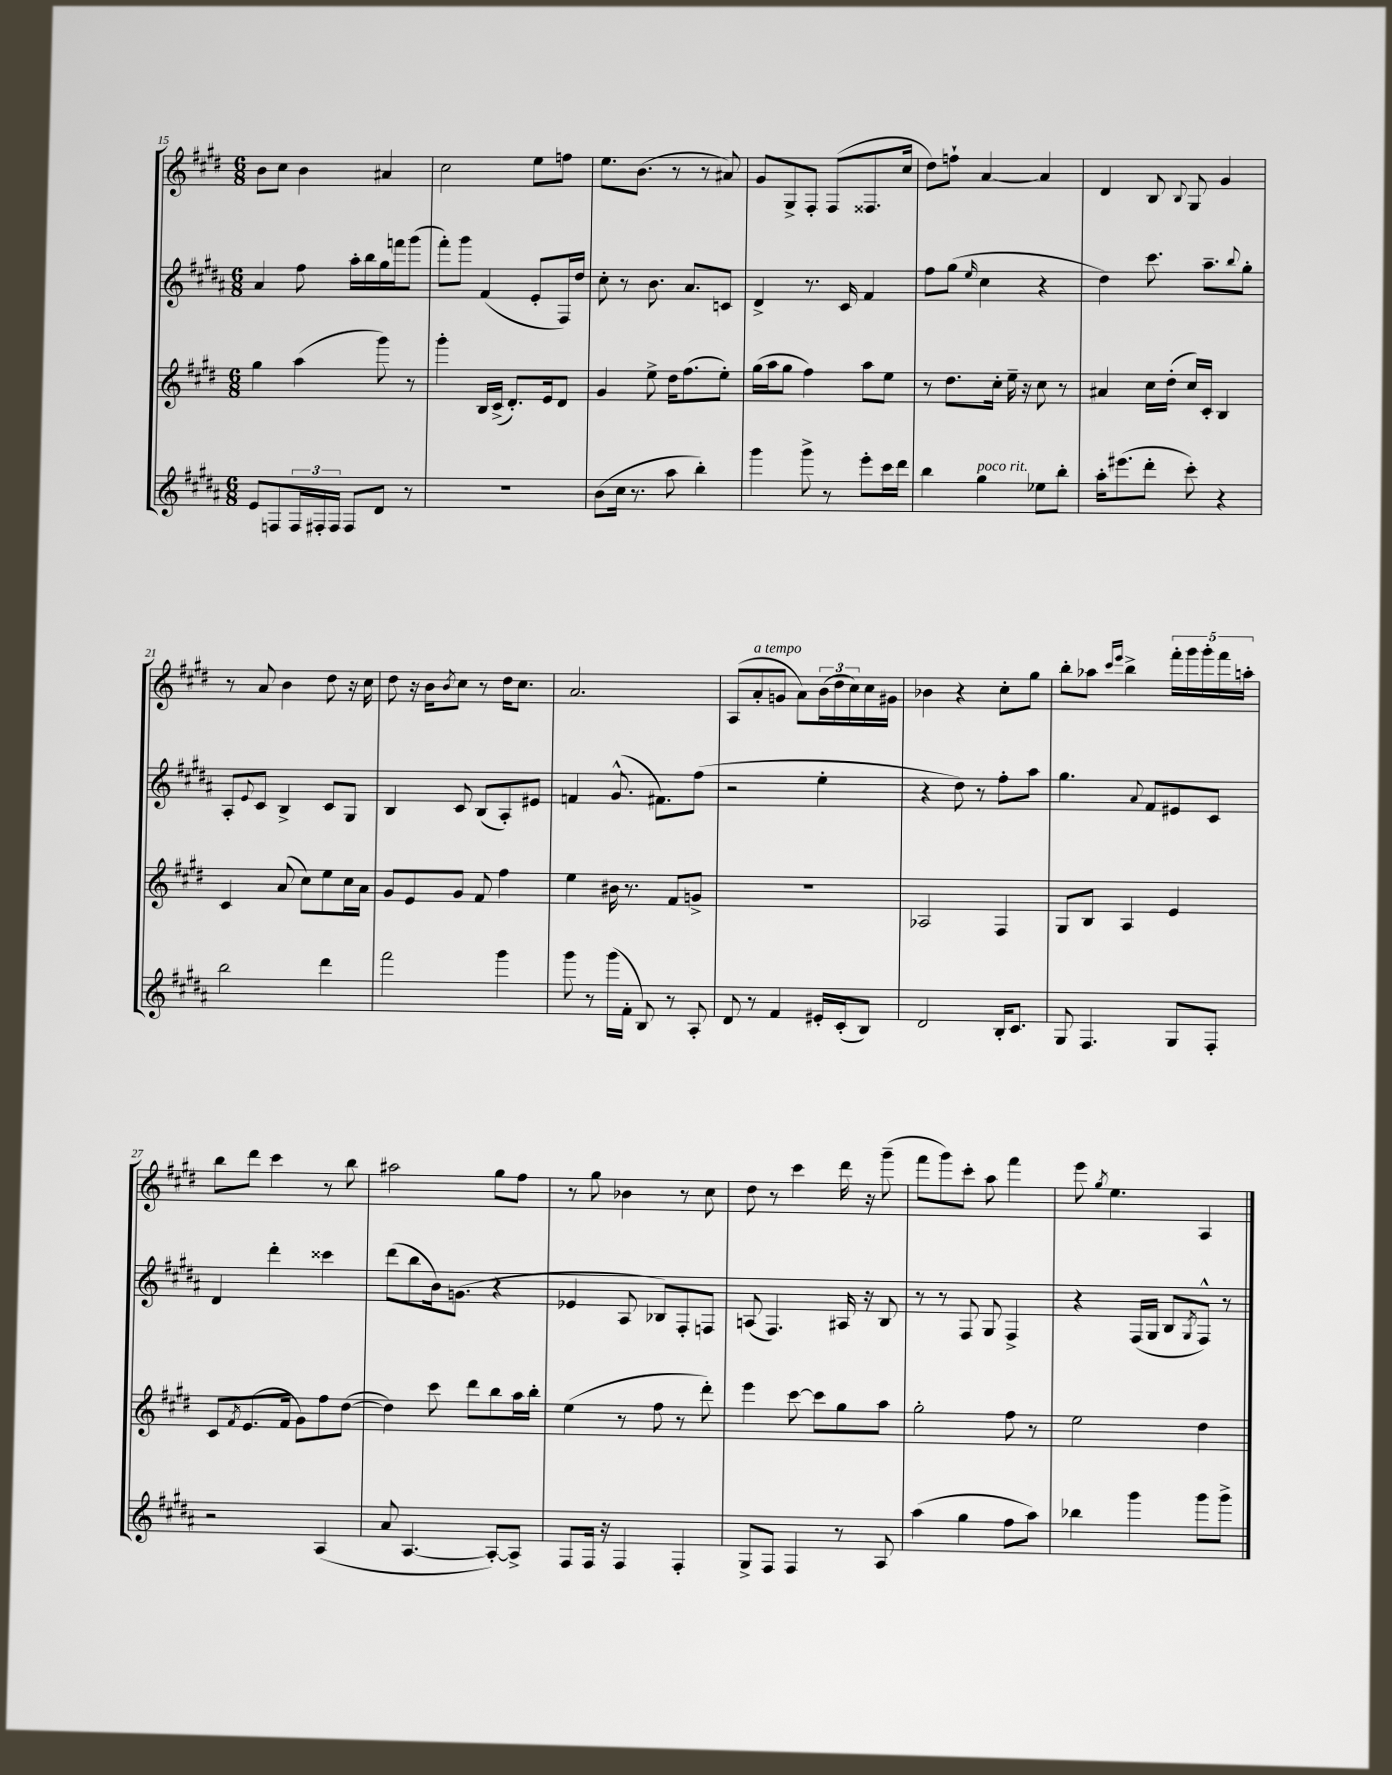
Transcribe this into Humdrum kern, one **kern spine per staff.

**kern	**kern	**kern	**kern
*part4	*part3	*part2	*part1
*staff4	*staff3	*staff2	*staff1
*clefG2	*clefG2	*clefG2	*clefG2
*k[f#c#g#d#a#]	*k[f#c#g#d#]	*k[f#c#g#d#a#]	*k[f#c#g#d#]
*M6/8	*M6/8	*M6/8	*M6/8
=15	=15	=15	=15
8e/L	4gg#\	4a#/	8b\L
8Fn/	.	.	8cc#\J
24F/L	(4aa\	8ff#\	4b\
24F#X'/	.	.	.
24F#/JJ	.	.	.
8F#/L	.	16aa#'\LL	.
.	.	16bb\	.
8d#/J	8ggg#\)	16gg#\	4a#X/
.	.	16fffn\J	.
8r	8r	(8ggg#\J	.
=16	=16	=16	=16
2.r	4ggg#'\	8fff#'\L)	2cc#\
.	.	8ggg#\J	.
.	16B/LL	(4f#/	.
.	(16c#^/JJ	.	.
.	8.d#'/L)	.	.
.	.	8e'/L	8ee\L
.	16e/k	.	.
.	8d#/J	16F#/L)	8ffn\J
.	.	16dd#/JJ	.
=17	=17	=17	=17
(8b\L	4g#/	8cc#'\	8.ee\L
16cc#\Jk	.	8r	.
8.r	.	.	(8.b\J
.	8ee^\	8.b\	.
8aa#\	16dd#\KL	.	8r
.	(8.ff#\	8.a#/L	.
4bb'\)	.	.	8r
.	8ee'\J)	8cn/J	8a#X/)
=18	=18	=18	=18
4ggg#\	(16gg#\LL	4d#^/	8g#/L
.	16aa\J	.	.
.	8gg#\J	.	8G#^/
8ggg#^\	4ff#\)	8.r	8F#'/J
8r	.	.	(8F#/L
.	.	16c#/	.
8eee'\L	8aa\L	4f#/	8.F##X/
16ccc#\L	8ee\J	.	.
16ddd#\JJ	.	.	16cc#/Jk
=19	=19	=19	=19
4bb\	8r	8ff#\L	8dd#\L)
.	8.dd#\L	(8gg#\J	8ffn`\J
.	.	16qqee/	.
!LO:TX:a:i:t=poco rit.	!	!	!
4gg#\	.	4cc#\	[4a/
.	16cc#'\Jk	.	.
.	16ee~\	.	.
.	16r	.	.
8ee-X\L	8cc#\	4r	4a/]
8bb'\J	8r	.	.
=20	=20	=20	=20
16aa#'\KL	4a#X/	4dd#\)	4d#/
(8.eee#X\	.	.	.
8ddd#'\J	16cc#\LL	8.ccc#\	8B/
.	(16dd#'\JJ	.	.
.	.	.	8qqB/
8ccc#'\)	16cc#/LL)	.	8G#/
.	16c#'/JJ	8.aa#~\L	.
4r	4B/	.	4g#/
.	.	8qqbb/	.
.	.	8gg#'\J	.
!!LO:LB:g=z
=21	=21	=21	=21
2bb\	4c#/	8A#'/L	8r
.	.	8qqe/	.
.	.	8c#/J	8a/
.	(8a/	4B^/	4b\
.	8cc#\L)	.	.
4ddd#\	8ee\	8c#/L	8dd#\
.	16cc#\L	8G#/J	16r
.	16a\JJ	.	16cc#\
=22	=22	=22	=22
2fff#\	8g#/L	4B/	8dd#\
.	8e/	.	16r
.	.	.	16b\KL
.	.	.	8qb/
.	8g#/J	8c#/	8cc#\J
.	8f#/	(8B/L	8r
4ggg#\	4ff#\	8A#'/)	16dd#\KL
.	.	.	8.cc#\J
.	.	8e#X/J	.
=23	=23	=23	=23
8ggg#\	4ee\	4fn/	2.a/
8r	.	.	.
(16ggg#\LL	16b#X\	(8.g#^^/	.
16f#'\JJ	8.r	.	.
8B/)	.	.	.
.	.	8.f#X\L)	.
8r	8f#/L	.	.
8A#'/	8gn^/J	(8ff#\J	.
=24	=24	=24	=24
8d#/	2.r	2r	(8A/L
!	!	!	!LO:TX:a:i:t=a tempo
8r	.	.	8a'/
4f#/	.	.	8gn/J
.	.	.	8a\L)
16e#X'/LL	.	4ee'\	(24b\L
.	.	.	24dd#\
(16c#'/J	.	.	.
.	.	.	24cc#\)
8B/J)	.	.	16cc#\
.	.	.	16g#X\JJ
=25	=25	=25	=25
2d#/	2A-X/	4r	4b-X\
.	.	8dd#\)	4r
.	.	8r	.
16B'/KL	4F#/	8ff#'\L	8cc#'\L
8.c#/J	.	.	.
.	.	8aa#\J	8gg#\J
=26	=26	=26	=26
8G#/	8G#/L	4.gg#\	8bb'\L
4.F#/	8B/J	.	8aa-X\J
.	.	.	16qqccc#/LL
.	.	.	16qqeee/JJ
.	4A/	.	4bb^\
.	.	8qqa#/	.
.	.	8f#/L	.
8G#/L	4e/	8e#X/	20fff#'\LL
.	.	.	20ggg#\
.	.	.	20ggg#'\
8F#'/J	.	8c#/J	.
.	.	.	20fff#\
.	.	.	20aan'\JJ
!!LO:LB:g=z
=27	=27	=27	=27
2r	8c#/L	4d#/	8bb\L
.	8qf#/	.	.
.	(8.e/	.	8ddd#\J
.	.	4ddd#'\	4ccc#\
.	16f#/Jk	.	.
.	8g#\L)	.	.
(4A#/	8ff#\	4ccc##X\	8r
.	([8dd#\J	.	8bb\
=28	=28	=28	=28
8a#/	4dd#\])	(8ddd#\L	2aa#X\
[4.A#/	.	8bb\	.
.	8ccc#\	16b\k)	.
.	.	(8.gn\J	.
.	8ddd#\L	.	.
8A#'/L_)	8bb\	4r	8gg#\L
8A#^/J]	16aa\L	.	8ff#\J
.	16bb'\JJ	.	.
=29	=29	=29	=29
8F#/L	(4ee\	4e-X/	8r
16F#/Jk	.	.	8gg#\
16r	.	.	.
4F#/	8r	8A#/	4b-X\
.	8ff#\	8B-X/L)	.
4F#'/	8r	8F#'/	8r
.	8ddd#'\)	8Fn/J	8cc#\
=30	=30	=30	=30
8G#^/L	4eee\	(8An/	8dd#\
8F#/J	.	4.F#/)	8r
4F#/	[8ccc#\	.	4ccc#\
.	8ccc#\L]	.	.
8r	8gg#\	16A#X/	16ddd#\
.	.	16r	16r
8A#/	8aa\J	8B/	(8ggg#~\
=31	=31	=31	=31
(4aa#\	2gg#'\	8r	8fff#\L
.	.	8r	8ggg#\)
4gg#\	.	8F#/	8ccc#'\J
.	.	8G#/	8aa\
8ff#\L	8ff#\	4F#^/	4fff#\
8aa#\J)	8r	.	.
=32	=32	=32	=32
4bb-X\	2ee\	4r	8eee\
.	.	.	8qgg#/
.	.	.	4.ee\
4ggg#\	.	(16F#/LL	.
.	.	16G#/JJ	.
.	.	8B/L	.
.	.	8qG#/	.
8ggg#\L	4dd#\	8F#^^/J)	4A/
8ggg#^\J	.	8r	.
==	==	==	==
*-	*-	*-	*-
